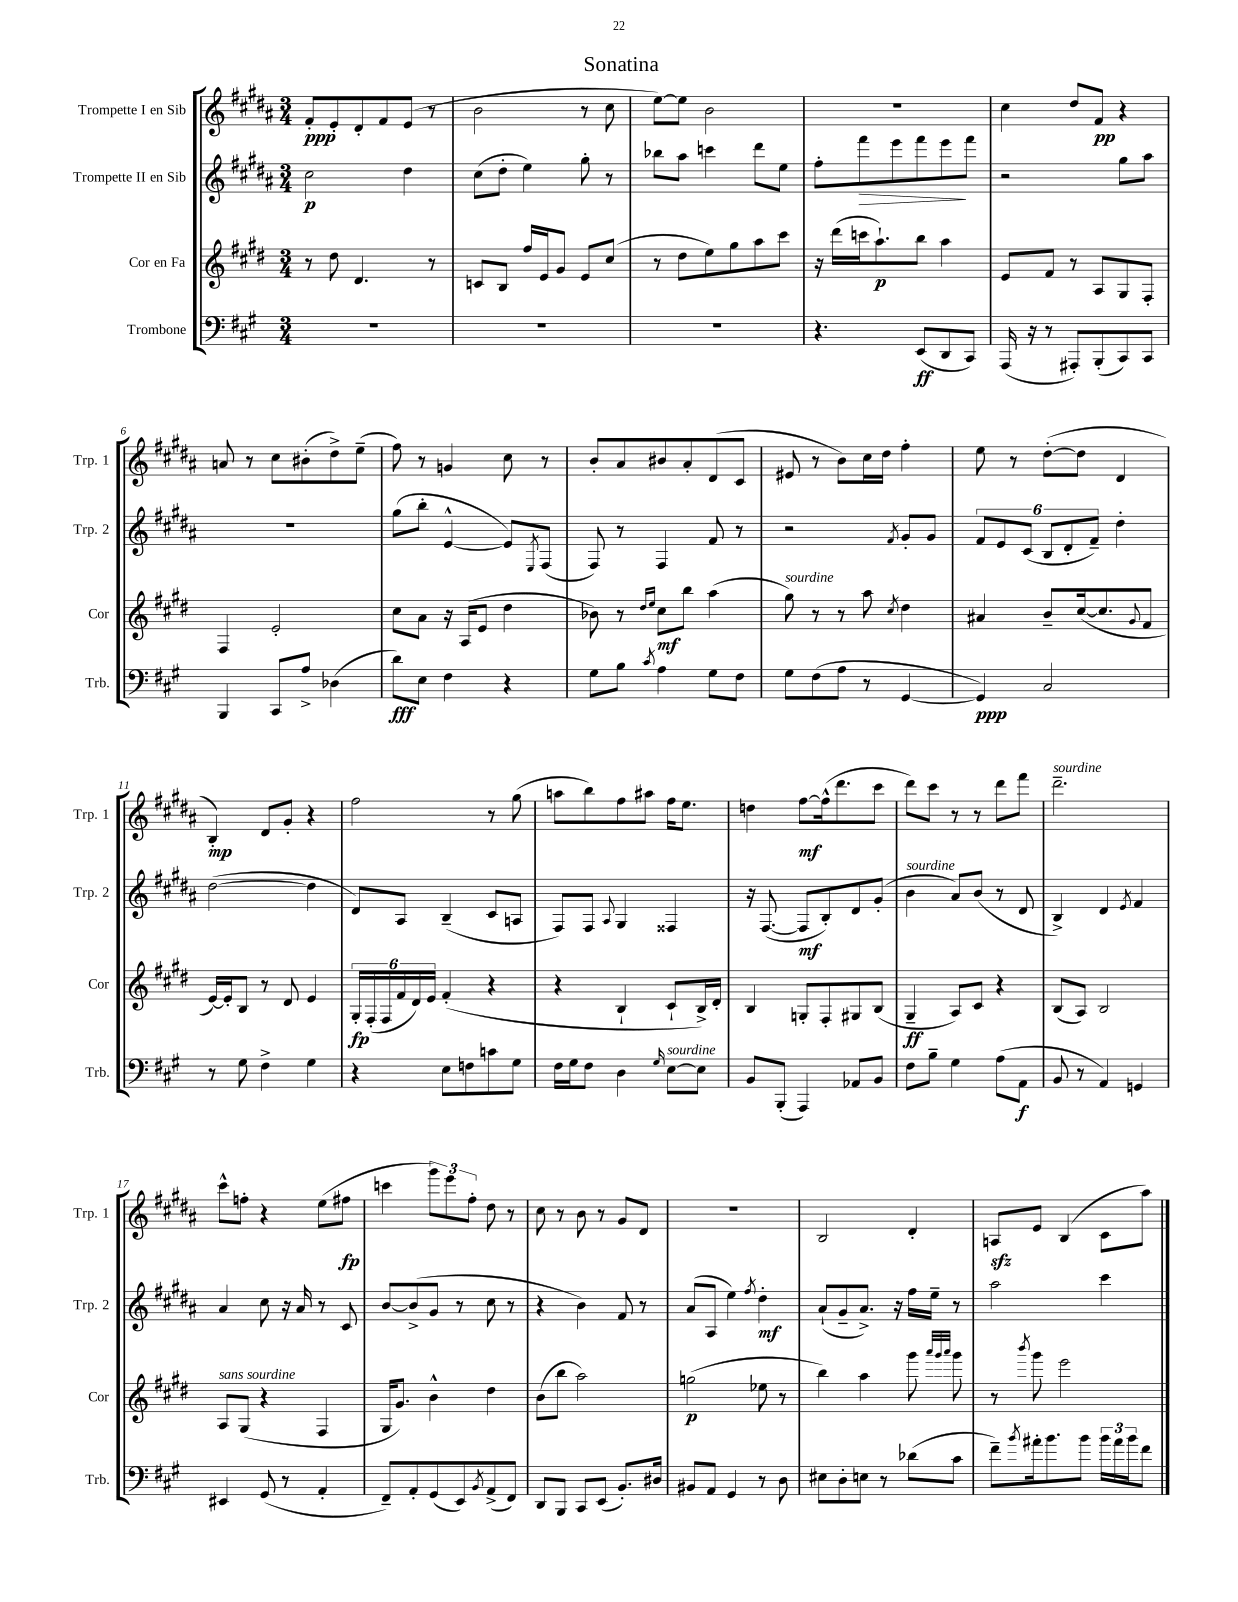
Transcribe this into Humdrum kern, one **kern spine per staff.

**kern	**kern	**kern	**kern
*staff4	*staff3	*staff2	*staff1
*clefF4	*clefG2	*clefG2	*clefG2
*k[f#c#g#]	*k[f#c#g#d#]	*k[f#c#g#d#a#]	*k[f#c#g#d#a#]
*M3/4	*M3/4	*M3/4	*M3/4
2.r	8r	2cc#	8f#'
.	8dd#	.	8e'
.	4.d#	.	8d#'
.	.	.	8f#
.	.	4dd#	(8e
.	8r	.	8r
=	=	=	=
2.r	8c	(8cc#	2b
.	8B	8dd#'	.
.	16ff#	4ee)	.
.	16e	.	.
.	8g#	.	.
.	8e	8gg#'	8r
.	(8cc#	8r	8cc#
=	=	=	=
2.r	8r	8bb-	[8ee)
.	8dd#	8aa#	8ee]
.	8ee)	4ccc	2b
.	8gg#	.	.
.	8aa	8ddd#	.
.	8ccc#	8ee	.
=	=	=	=
4.r	16r	8ff#'	2.r
.	(16ddd#	.	.
.	16ccc	8fff#	.
.	8.aa`)	.	.
.	.	8eee	.
(8EE	8bb	8fff#	.
8DD	4aa	8eee	.
8CC#)	.	8fff#	.
=	=	=	=
(16AAA	8e	2r	4cc#
16r	.	.	.
8r	8f#	.	.
8AAA#')	8r	.	8dd#
(8BBB'	8A	.	8f#
8CC#)	8G#	8gg#	4r
8CC#	8F#'	8aa#	.
=	=	=	=
4BBB	4F#	2.r	8a
.	.	.	8r
8CC#	2e'	.	8cc#
8A^	.	.	(8b#'
(4D-	.	.	8dd#^)
.	.	.	(8ee~
=	=	=	=
8d)	8cc#	(8gg#	8ff#)
8E	8a	8bb'	8r
4F#	16r	[4e^^	4g
.	(16A	.	.
.	8e	.	.
4r	4dd#	8e])	8cc#
.	.	8qE	.
.	.	(8F#	8r
=	=	=	=
8G#	8b-)	8F#)	8b'
8B	8r	8r	8a#
.	16qqdd#	.	.
8qc#	16qqee	.	.
4A	8cc#	4F#	8b#
.	8bb	.	8a#'
8G#	(4aa	8f#	(8d#
8F#	.	8r	8c#
=	=	=	=
8G#	8gg#)	2r	8e#
(8F#	8r	.	8r
8A	8r	.	8b)
8r	8aa	.	16cc#
.	.	.	16dd#
.	8qcc#	8qf#	.
[4GG#	4dd#	8g#'	4ff#'
.	.	8g#	.
=	=	=	=
4GG#])	4a#	12f#	8ee
.	.	12e	.
.	.	.	8r
.	.	(12c#	.
2C#	8b~	12B	([8dd#'
.	.	12d#'	.
.	([16cc#	.	8dd#]
.	.	12f#~)	.
.	8.cc#]	.	.
.	.	4dd#'	4d#
.	8qqg#	.	.
.	8f#	.	.
=	=	=	=
8r	[16e)	([2dd#	4B')
.	16e']	.	.
8G#	8B	.	.
4F#^	8r	.	8d#
.	8d#	.	8g#'
4G#	4e	4dd#]	4r
=	=	=	=
4r	24G#'	8d#)	2ff#
.	(24F#'	.	.
.	24F#	.	.
.	24f#	8A#	.
.	24d#)	.	.
.	24e	.	.
8E	(4f#'	(4B~	.
8F	.	.	.
8c	4r	8c#	8r
8G#	.	8A	(8gg#
=	=	=	=
16F#	4r	8F#)	8aa
16G#	.	.	.
8F#	.	8F#	8bb)
.	.	8qqA#	.
4D	4B`	4G#	8ff#
.	.	.	8aa#
16qqG#	.	.	.
[8E	8c#`	4F##	16ff#
.	.	.	8.ee
8E]	16B^)	.	.
.	16d#'	.	.
=	=	=	=
8BB	4B	16r	4dd
.	.	([8.F#	.
(8BBB'	.	.	.
4AAA)	8G'	8F#]	[8ff#
.	8F#'	8B')	(16ff#^^]
.	.	.	8.ddd#
8AA-	8G#	8d#	.
8BB	(8B	(8g#'	8ccc#
=	=	=	=
8F#	4G#~	4b	8ddd#)
8B~	.	.	8ccc#
4G#	8A)	8a#)	8r
.	8c#	(8b	8r
(8A	4r	8r	8ddd#
8AA	.	8d#	8fff#
=	=	=	=
8BB	(8B	4B^)	2.ddd#~
8r	8A)	.	.
4AA)	2B	4d#	.
.	.	8qe	.
4GG	.	4f#	.
=	=	=	=
4EE#	8A	4a#	8ccc#^^
.	(8G#	.	8ff'
(8GG#	4r	8cc#	4r
8r	.	16r	.
.	.	16a#	.
4AA'	4F#	8r	(8ee
.	.	8c#	8ff#
=	=	=	=
8FF#~)	16G#	[8b	4ccc
.	8.g#)	.	.
8AA'	.	(8b^]	.
(8GG#	4b^^	8g#	12ggg#)
.	.	.	12eee
8EE)	.	8r	.
.	.	.	12ff#'
8qBB	.	.	.
(8AA^	4dd#	8cc#	8dd#
8FF#)	.	8r	8r
=	=	=	=
8DD	(8b	4r	8cc#
8BBB	8bb	.	8r
8CC#	2aa)	4b)	8b
(8EE	.	.	8r
8.BB')	.	8f#	8g#
.	.	8r	8d#
16D#	.	.	.
=	=	=	=
8BB#	(2gg	(8a#	2.r
8AA	.	8A#	.
4GG#	.	4ee)	.
.	.	8qff#	.
8r	8ee-	4dd#'	.
8D	8r	.	.
=	=	=	=
8E#	4bb)	(8a#`	2B
8D'	.	8g#~	.
8E	4aa	8.a#^)	.
8r	.	.	.
.	.	16r	.
(8d-	8ggg#	16ff#	4d#'
.	.	16ee~	.
.	32qqaaa	.	.
.	32qqggg#	.	.
.	32qqaaa	.	.
8c#	8ggg#	8r	.
=	=	=	=
8f#~)	8r	2aa#	8A
8qb	8qbbb	.	.
16a#'	8ggg#	.	8e
8.b	.	.	.
.	2eee	.	(4B
8b	.	.	.
24b	.	4ccc#	8c#
24a#	.	.	.
24b	.	.	.
8f#	.	.	8aa#)
==	==	==	==
*-	*-	*-	*-
